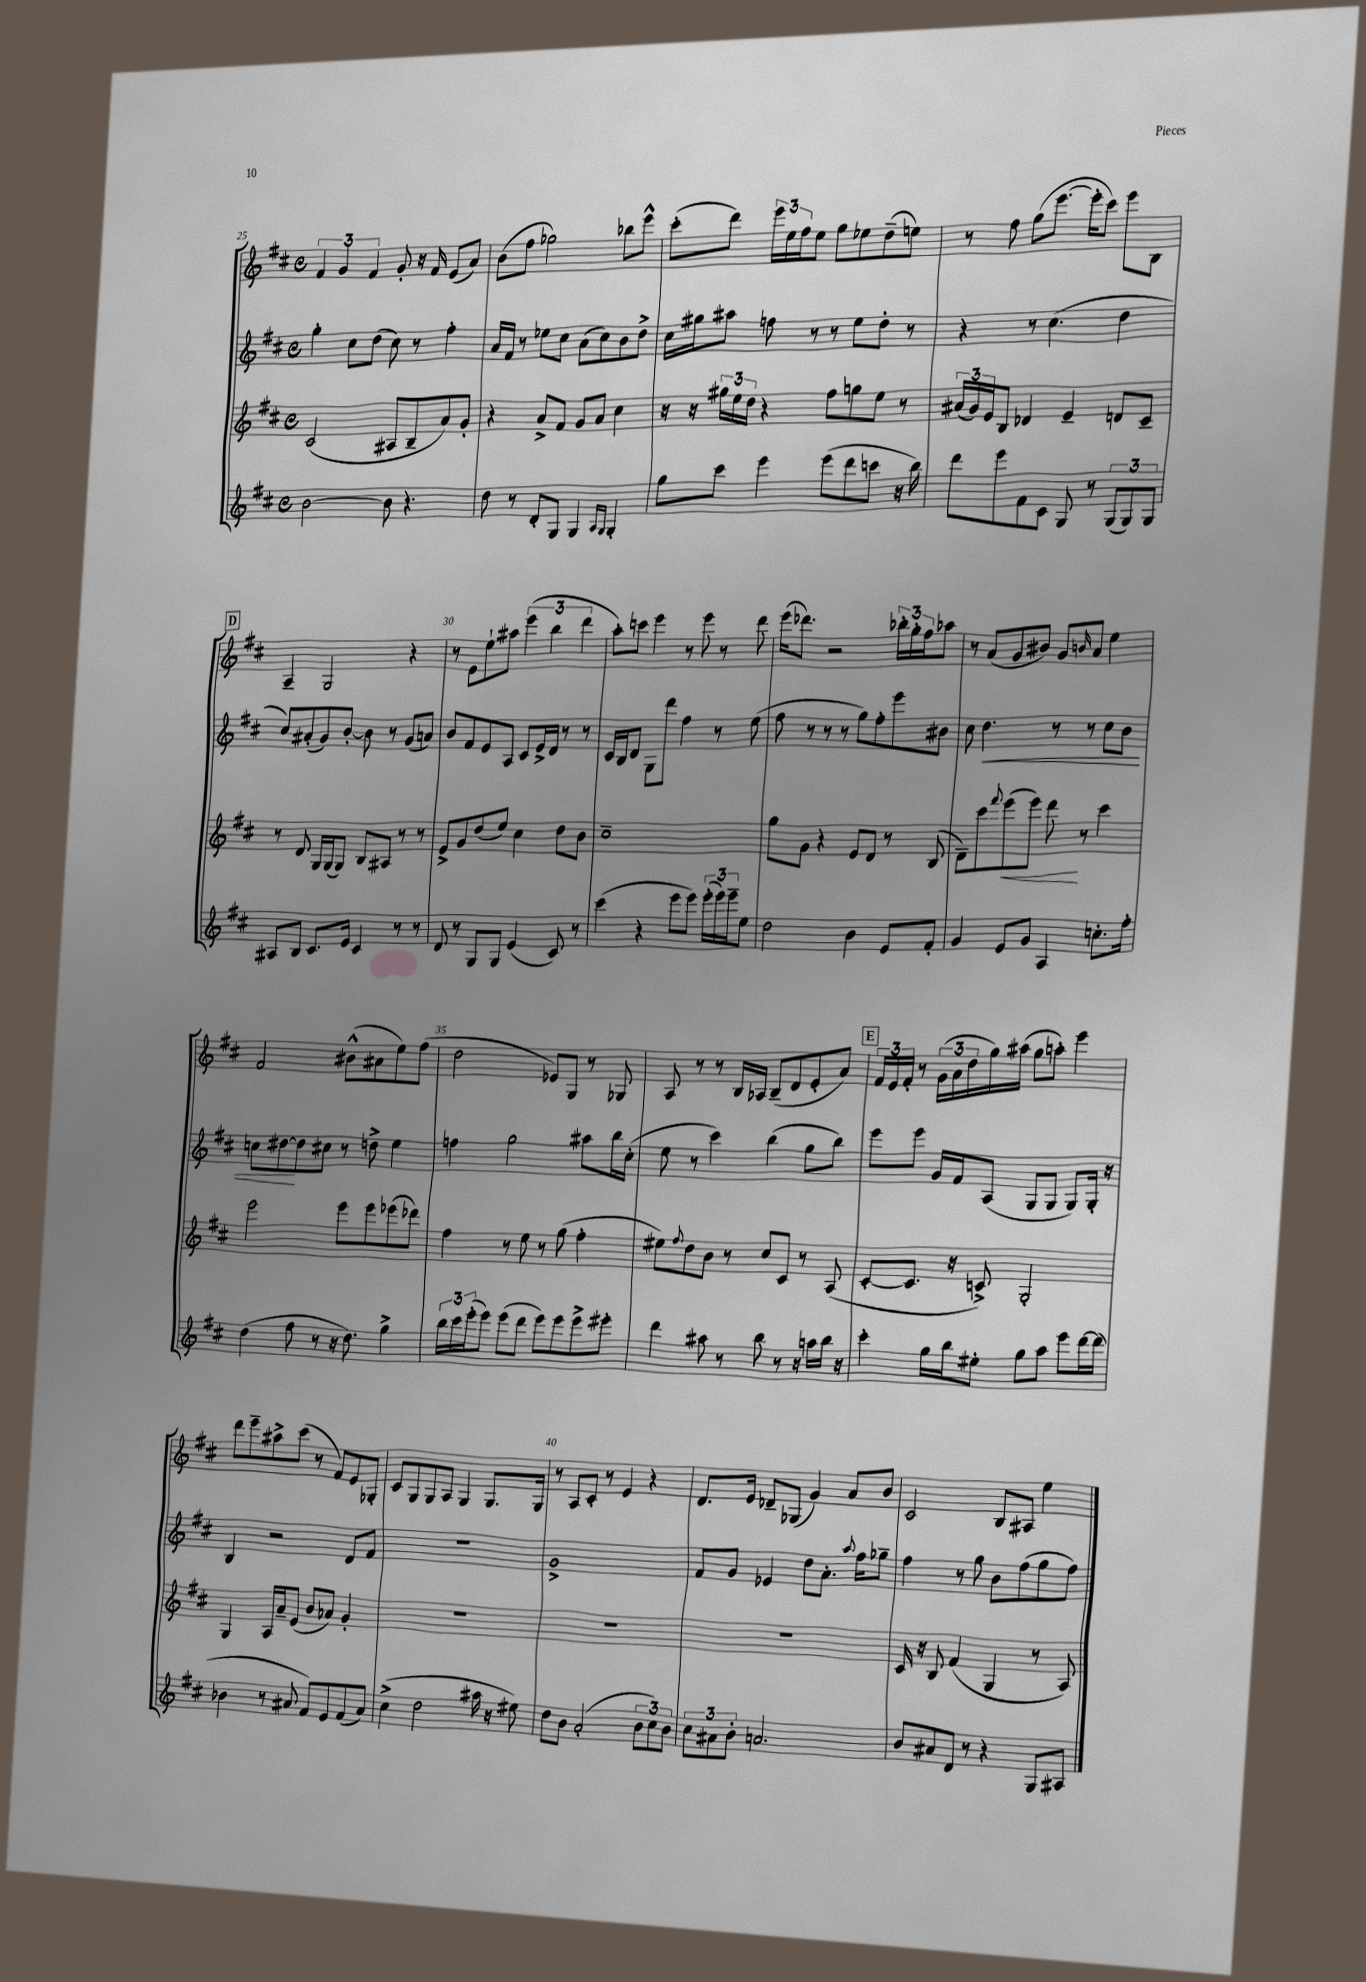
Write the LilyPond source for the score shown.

<<
\new StaffGroup <<
\new Staff = "s0" {
    \clef treble \key d \major \defaultTimeSignature \time 4/4
    \tuplet 3/2 { fis'4 g'4 fis'4 } g'8-. r16 fis'16 e'8( a'8) |
    b'8( fis''8 ges''2) bes''8 e'''8-^ |
    cis'''8-.( d'''8) \tuplet 3/2 { e'''16 e''16 fis''16 } e''8 g''8 ees''8 d''8--( e''8) |
    r8 fis''8 g''8( e'''8.~ e'''16-. cis'''8) e'''8 b8 |
    \mark \markup { \box "D" } a4-- g2 r4 |
    r8 e'8 e''8-! ais''8 \tuplet 3/2 { e'''4( b''4 d'''4 } |
    a''8-.) c'''8 e'''4 r8 e'''8 r8 d'''8 |
    e'''16( des'''8.) r2 \tuplet 3/2 { bes''16-. g''16-. fis''16 } aes''8 |
    r8 a'8( g'8 bis'8) g'8 \grace { b'16 } a'8 e''4 |
    fis'2 bis'8-^( ais'8 e''8) fis''8( |
    d''2 ees'8) g8 r8 ges8 |
    a8 r8 r8 b16 aes16 b8--( d'8 e'8-. a'8) |
    \mark \markup { \box "E" } \tuplet 3/2 { fis'16 e'16 fis'16-. } r8 \tuplet 3/2 { g'16( a'16 d''16 } g''16) ais''16( g''8 a''8-.) e'''4 |
    d'''8 e'''8-- ais''8-> cis'''8( r8 fis'8) e'8 ges8-. |
    cis'8 g8 g8 a8 g4 g8. g16 |
    r8 a8 cis'8-. r8 e'4 r4 |
    d'8. e'16 des'8-- ges8( g'4) a'8 b'8 |
    cis'2 b8 ais8 e''4 \bar "|." |
}
\new Staff = "s1" {
    \clef treble \key d \major \defaultTimeSignature \time 4/4
    g''4-. cis''8 d''8( cis''8) r8 fis''4-. |
    a'16 fis'16 r8 ees''8 cis''8 a'8( cis''8) b'8 d''8-> |
    cis''16 gis''16 ais''8 f''8 r8 r8 e''8 d''8-. r8 |
    r4 r8 cis''4.( d''4 |
    \mark \markup { \box "D" } cis''8) ais'8-.( g'8) b'8~-. b'8 r8 g'8( a'8) |
    b'8 fis'8 e'8 a8 cis'8 e'16-> d'16 r8 r8 |
    cis'16 b16 d'8 g8 d'''8 fis''4 r8 e''8( |
    fis''8 r8 r8 r8 g''8) fis''8-. e'''8 bis'8 |
    cis''8 d''4.\< r8 r8 cis''8 b'8 |
    c''8 dis''8~\! dis''8 cis''8 r8 d''8-> e''4 |
    f''4 g''2 ais''8 b''16 cis''16-.( |
    e''8 r8 cis'''4) b''4( g''8 b''8) |
    \mark \markup { \box "E" } e'''8 e'''8 g'16 fis'16 a8( g8 g8 g8) g16-. r16 |
    b4 r2 d'8 fis'8 |
    R1 |
    g'1-> |
    fis'8 g'8 ees'4 d''8 a'8.-. \appoggiatura { a''8 } fis''16 ges''8-- |
    fis''4 r8 g''8 b'8 fis''8( g''8 fis''8) \bar "|." |
}
\new Staff = "s2" {
    \clef treble \key d \major \defaultTimeSignature \time 4/4
    cis'2( ais8 b8-- a'8) g'8-. |
    r4 a'8-> fis'8 g'8 a'8 cis''4 |
    r16 r16 \tuplet 3/2 { gis''16 e''16 d''16 } r4 fis''8 g''8 e''8 r8 |
    \tuplet 3/2 { ais'16( g'16) e'16 } b8 des'4 e'4-- d'8 cis'8-- |
    \mark \markup { \box "D" } r8 d'8 g16 g16( g8) b8 ais8 r8 r8 |
    e'8-> g'8 d''8( e''8) cis''4 d''8 b'8 |
    cis''1-- |
    g''8 g'8 r4 e'8 d'8 r8 b8( |
    d'8--) cis'''8 \appoggiatura { fis'''8 } e'''8\<( e'''8) d'''8\! r8 cis'''4 |
    e'''2 e'''8 e'''8 ees'''8( des'''8) |
    fis''4 r8 e''8 r8 g''8( fis''4-. |
    eis''8) \appoggiatura { fis''8 } d''8 b'8 r8 cis''8 cis'8 r8 a8( |
    \mark \markup { \box "E" } cis'8~-. cis'8. r16 c'8->) g2-. |
    g4 a16 a'16-- e'8( b'8 aes'8) g'4-. |
    R1 |
    R1 |
    R1 |
    cis'16 r16 b8 fis'4( g4 r8 a8) \bar "|." |
}
\new Staff = "s3" {
    \clef treble \key d \major \defaultTimeSignature \time 4/4
    b'2~ b'8 r4. |
    d''8 r8 d'8-. g8 g4 \grace { a16 g16 } g4-. |
    g''8 cis'''8 e'''4 e'''8( d'''8 c'''8 r16 b''16) |
    d'''8 e'''8 fis'8 cis'8 g8 r8 \tuplet 3/2 { g8( g8) g8 } |
    \mark \markup { \box "D" } ais8 b8 cis'8. e'16 cis'4 r8 r8 |
    d'8 r8 g8 g8 e'4( cis'8) r8 |
    cis'''4( r4 e'''8 e'''8) \tuplet 3/2 { e'''16-.( e'''16) e'''16-- } e''8 |
    d''2 b'4 e'8 fis'8-. |
    g'4 e'8 g'8 a4 c''8.-. fis''16-. |
    d''4( fis''8 r8 r16 d''8.) g''4-> |
    \tuplet 3/2 { b''16 cis'''16 e'''16-.( } e'''8) e'''8( d'''8 e'''8) e'''8 e'''8-> eis'''8-. |
    d'''4 ais''8 r8 b''8 r8 r16 a''16 b''16 r16 |
    \mark \markup { \box "E" } cis'''4-. g''16 b''16 eis''8-. g''8 a''8 e'''8 d'''16~ d'''16( |
    bes'4 r8 ais'8 fis'8) e'8 fis'8( ais'8) |
    cis''4->( d''2 ais''16 r16 eis''8) |
    d''8 b'8 a'2-.( \tuplet 3/2 { b'8 cis''8) b'8 } |
    \tuplet 3/2 { cis''8 ais'8 b'8-. } a'2. |
    b'8 ais'8 d'8 r8 r4 g8 ais8 \bar "|." |
}
>>
>>
\layout { \context { \Score currentBarNumber = #25 \override BarNumber.break-visibility = ##(#f #t #t) barNumberVisibility = #(every-nth-bar-number-visible 5) } }
